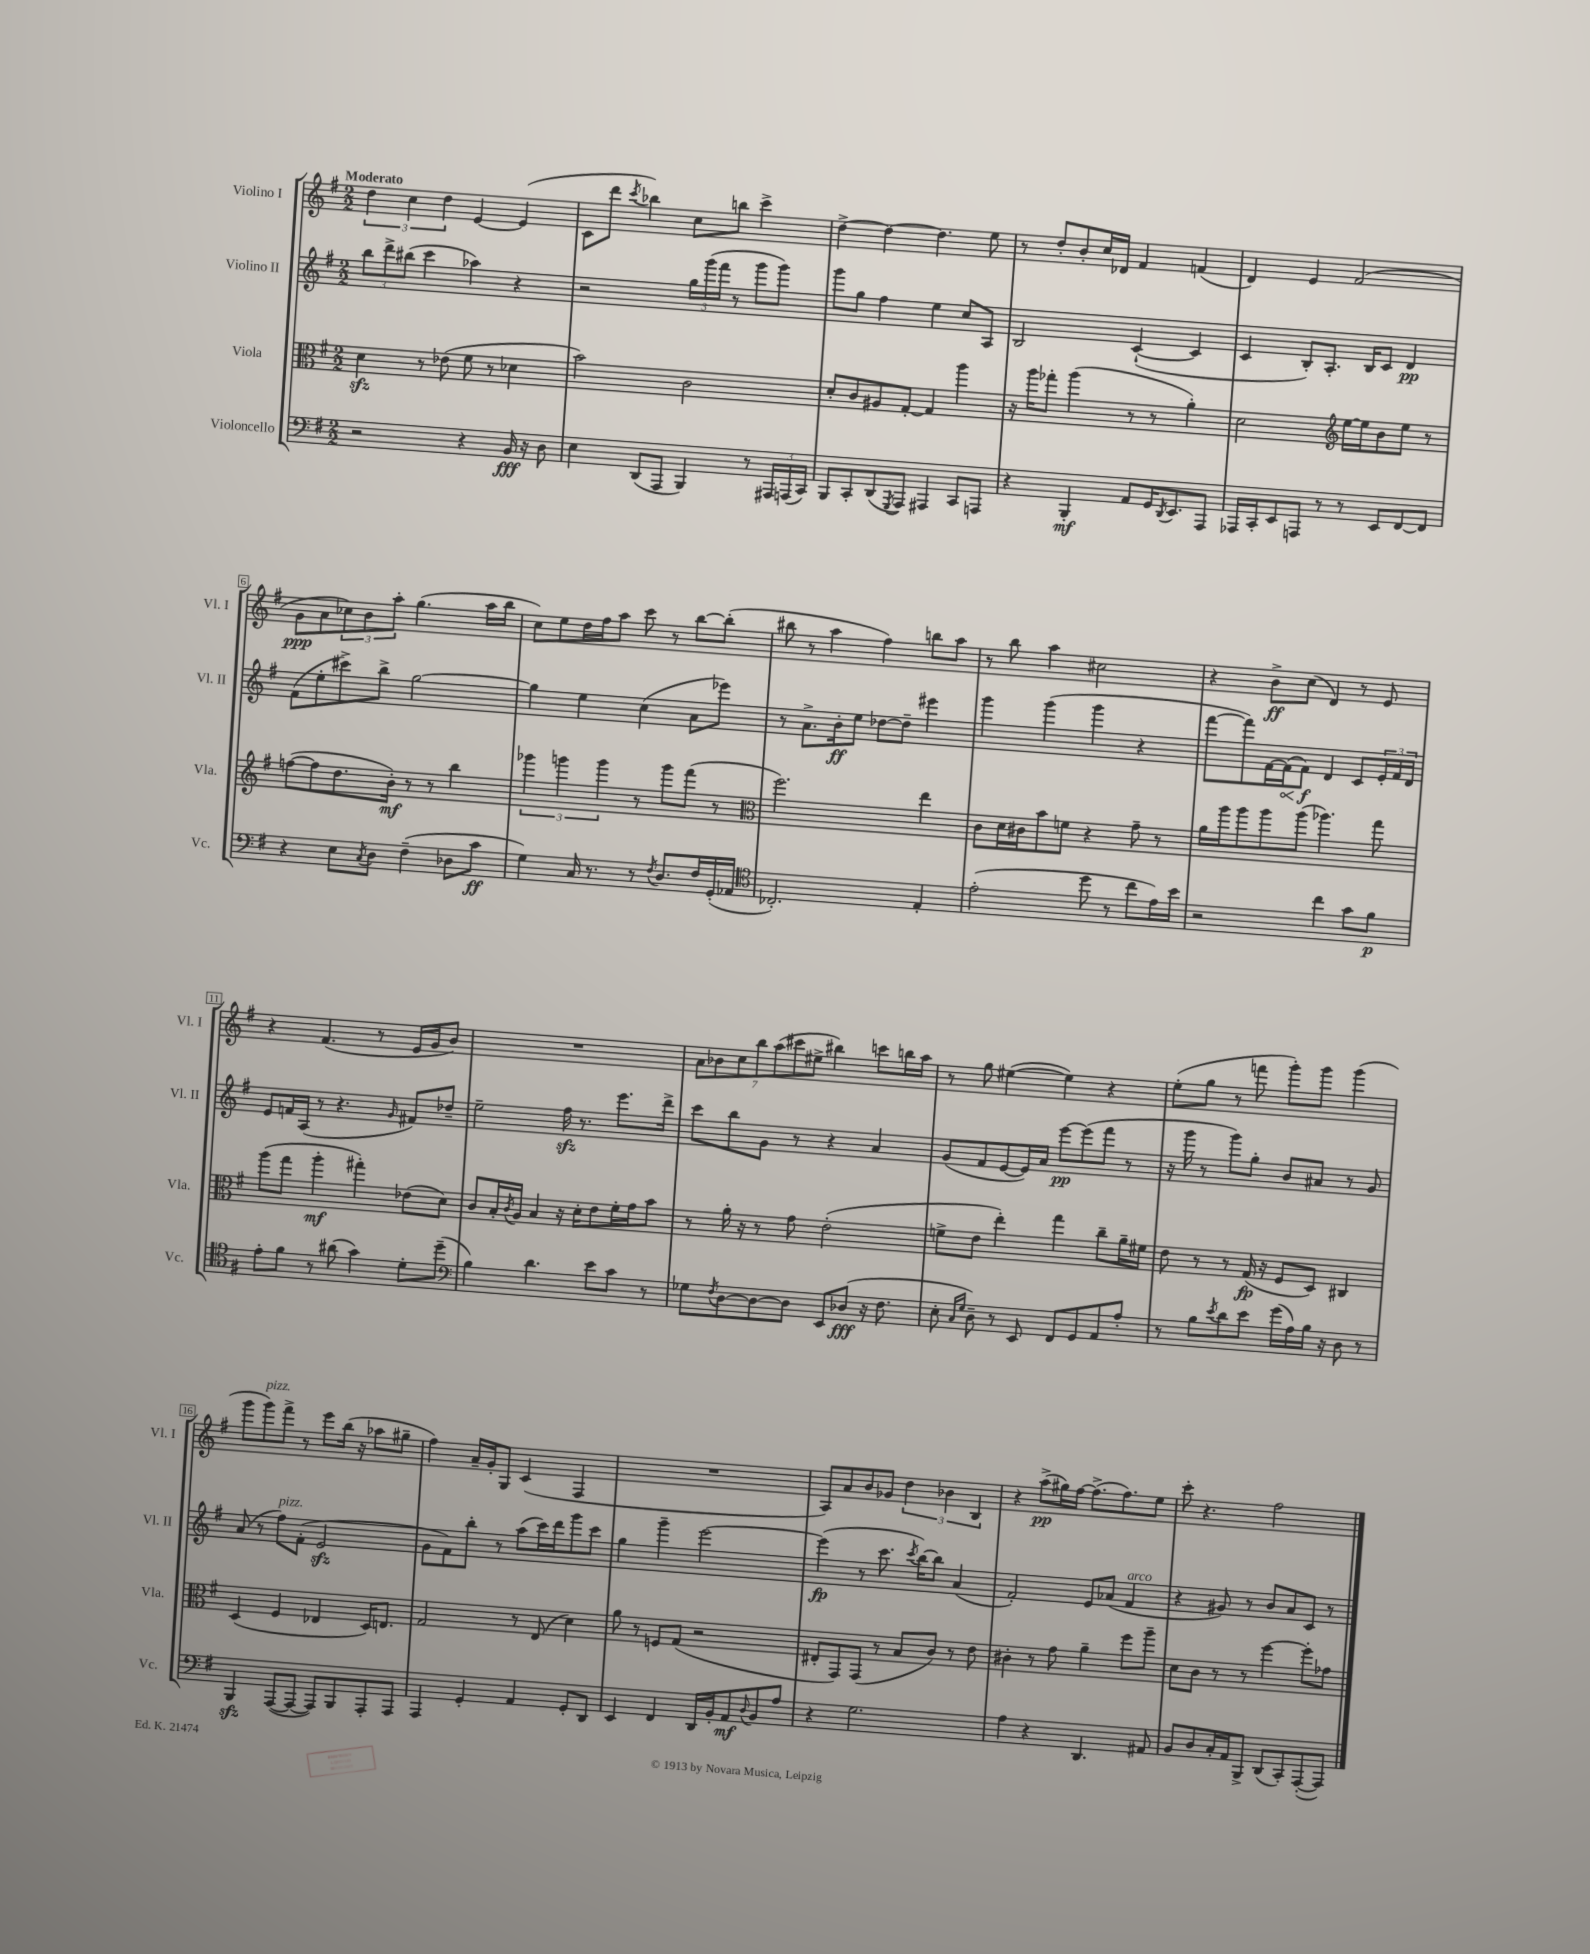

**kern	**kern	**kern	**kern
*staff4	*staff3	*staff2	*staff1
*clefF4	*clefC3	*clefG2	*clefG2
*k[f#]	*k[f#]	*k[f#]	*k[f#]
*M2/2	*M2/2	*M2/2	*M2/2
2r	4d	12bb	6dd
.	.	12ddd^	.
.	.	(12bb#	6cc
.	8r	4ccc	.
.	.	.	6dd
.	(8e-	.	.
4r	8f#	4aa-)	[4e
.	8r	.	.
16BB	4d-	4r	(4e]
16r	.	.	.
8D	.	.	.
=	=	=	=
4E	2b)	2r	8c
.	.	.	8ddd
.	.	.	8qccc
(8DD	.	.	4bb-)
8AAA	.	.	.
4BBB)	2c	24gg	8cc
.	.	(24ggg	.
.	.	24fff#	.
.	.	8r	8bb
8r	.	8ggg	4ccc^
24AAA#	.	8ggg)	.
(24AAA	.	.	.
24CC)	.	.	.
=	=	=	=
8BBB	8d'	8ggg	[4dd^
8CC'	8c	8gg	.
(8DD	8A#	4ff#	4dd_
8qGGG	.	.	.
8AAA)	[8G'	.	.
4AAA#	4G]	4ee	4.dd]
8CC	4aa	8cc	.
8AAA	.	8A	8ee
=	=	=	=
4r	16r	2B	8r
.	16aa	.	.
.	8gg-'	.	8dd'
4BBB'	(4aa	.	8b'
.	.	.	16cc
.	.	.	16d-
8AA	8r	([4c`	4f#
16GG	8r	.	.
8qDD	.	.	.
8.EE	.	.	.
.	4a')	4c]	(4f
8AAA	.	.	.
=	=	=	=
16AAA-	2d	4c	4d)
16CC'	.	.	.
8EE	.	.	.
8AAA	.	8B')	4e
8r	.	8.A'	.
*	*clefG2	*	*
8r	[16ee	.	(2f#
.	16ee]	16B	.
8EE	8b	8c	.
[8FF#	8ee	4d	.
8FF#]	8r	.	.
=	=	=	=
4r	([8ff	(8f#	8g
.	8ff]	8ee'	8a
8E	8.dd	8ccc#^)	12cc-)
.	.	.	12b
8qC	.	.	.
8D	.	8bb^	.
.	.	.	12aa'
.	16b')	.	.
(4F#~	8r	[2gg	(4.gg
.	8r	.	.
8D-	4bb	.	.
8c	.	.	16aa
.	.	.	16bb
=	=	=	=
4G)	6ggg-	4gg]	8cc)
.	.	.	8ee
.	6ggg	.	.
16C	.	4ee	16dd
8.r	.	.	16ff#
.	6ggg	.	.
.	.	.	8aa
8r	8r	(4cc	8ccc
8qF#	.	.	.
8.D	8ggg	.	8r
.	(8fff#	8a	[8bb
16F#	.	.	.
(16GG'	8r	8eee-)	(8bb']
16AA-	.	.	.
=	=	=	=
*clefC4	*clefC3	*	*
2.C-')	2.ff#)	8r	8bb#
.	.	8.a^	8r
.	.	.	4aa
.	.	16b'	.
.	.	8ee	.
.	.	[8dd-	4ff#)
.	.	8dd-~]	.
4E'	4ee	4eee#	8bb
.	.	.	8aa
=	=	=	=
(2e'	8c	4ggg	8r
.	16d	.	8bb
.	16c#	.	.
.	8b	(4ggg	4aa
.	8f	.	.
8dd	4r	4ggg	2cc#
8r	.	.	.
8cc	8g~	4r	.
16e)	8r	.	.
16b	.	.	.
=	=	=	=
2r	16a	[8fff#	4r
.	16aa	.	.
.	8aa	8fff#])	.
.	8aa	[16f#	8b^
.	.	(16f#]	.
.	(8aa	8f#)	(8cc
4cc	4.aa-)	4d	4d)
8g	.	8c	8r
8f#	8gg	24e'	8e
.	.	24f#	.
.	.	24d	.
=	=	=	=
8e'	(8aa	8e	4r
8f#	8gg	16f	.
.	.	(16A	.
8r	4aa'	8r	(4.f#
(8a#	.	4.r	.
4g)	4gg#')	.	.
.	.	.	8r
.	.	16qqg	.
8d'	(8e-	8f#)	16e
.	.	.	16g
(8dd~	8d)	8dd-~	8b)
=	=	=	=
*clefF4	*	*	*
4B)	8c	2ee~	1r
.	16B'	.	.
.	8qc	.	.
.	16A	.	.
4.d	4B	.	.
.	16r	16ff#	.
.	16d'	8.r	.
8e	8e	.	.
8c	16f#'	8.eee	.
.	16g	.	.
8r	8b	.	.
.	.	16ddd^	.
=	=	=	=
8G-	8r	8ccc	14a
.	.	.	14b-
8qF#	.	.	.
[8D	16a'	8bb	.
.	.	.	14cc
.	16r	.	.
.	.	.	14bb
8D_	8r	8g	.
.	.	.	(14aa
.	.	.	14ccc#
8D]	8g	8r	.
.	.	.	14ee#^
8EE	(2e'	4r	4bb#)
(8D-	.	.	.
16r	.	4a	8ccc
8.F#	.	.	.
.	.	.	16bb
.	.	.	16aa
=	=	=	=
8E'	8f^	(8g	8r
16qqC	.	.	.
16qqG	.	.	.
8D~)	8e	8f#	8gg
8r	4ee')	[8e	([4ee#
8EE	.	16e])	.
.	.	16a	.
8FF#	4gg	[8eee	4ee#])
8GG	.	(8eee]	.
8AA	8cc~	8fff#	4r
8A'	16a~	8r	.
.	16f#	.	.
=	=	=	=
8r	8e	16r	(8ee'
.	.	16ggg	.
8B	8r	8r	8gg
8qe	.	.	.
8d	8r	8ggg)	8r
8e	(16G	8gg'	8fff
.	16r	.	.
(16g	8F#	8b	8ggg')
16A)	.	.	.
16B	8D)	8a#	8ggg
16r	.	.	.
8D	4C#	8r	(4ggg
8r	.	8g	.
=	=	=	=
4BBB	(4D	(8a	8ggg
.	.	8r	8ggg)
([8AAA	4F#	8ff#)	8fff#^
8AAA_	.	(8f#'	8r
8AAA])	4E-	2e	8eee
8BBB	.	.	(16bb
.	.	.	16r
8AAA'	16D)	.	8aa-
.	8.E	.	.
8AAA	.	.	8gg#~
=	=	=	=
4AAA	2G	8g	4ff#)
.	.	8f#)	.
4GG'	.	8bb'	16a~
.	.	.	16g'
.	.	8r	8G
4AA	8r	(8aa	(4c
.	(8E	16ccc)	.
.	.	16ddd	.
8GG'	4d)	8ggg	4F#
8DD	.	8ccc	.
=	=	=	=
4EE	8a	4gg	1r
.	8r	.	.
4FF#	8F	4ggg~	.
.	(8G	.	.
16DD	2r	[2eee	.
16BB'	.	.	.
8AA	.	.	.
8qqD	.	.	.
8BB	.	.	.
8A	.	.	.
=	=	=	=
4r	8E#'	(4eee]	8A)
.	8GG)	.	8a
2.G	(8GG	8r	8b
.	8r	8.ccc	8g-
.	8B	.	6dd
.	.	8qccc	.
.	.	[16bb)	.
.	8c)	8bb]	.
.	.	.	6b-
.	8r	(4a	.
.	.	.	6B
.	8e	.	.
=	=	=	=
4A	4c#'	2f#')	4r
4r	8r	.	(8aa^
.	8g	.	16gg#)
.	.	.	[16ff#
4.DD	4a~	8e	(8.ff#^]
.	.	(8a-	.
.	.	.	8.ff#)
.	8ff#	4f#	.
8AA#	8aa~	.	8ee
=	=	=	=
8BB	8d	4r	8ccc'
8D	8c	.	4.r
16C'	8r	8g#)	.
16AA	.	.	.
8BBB^	8r	8r	.
(8DD	[4ff#	8b	2ff#
8CC')	.	8a	.
([8AAA'	8ff#']	8c	.
8AAA])	8g-	8r	.
==	==	==	==
*-	*-	*-	*-
